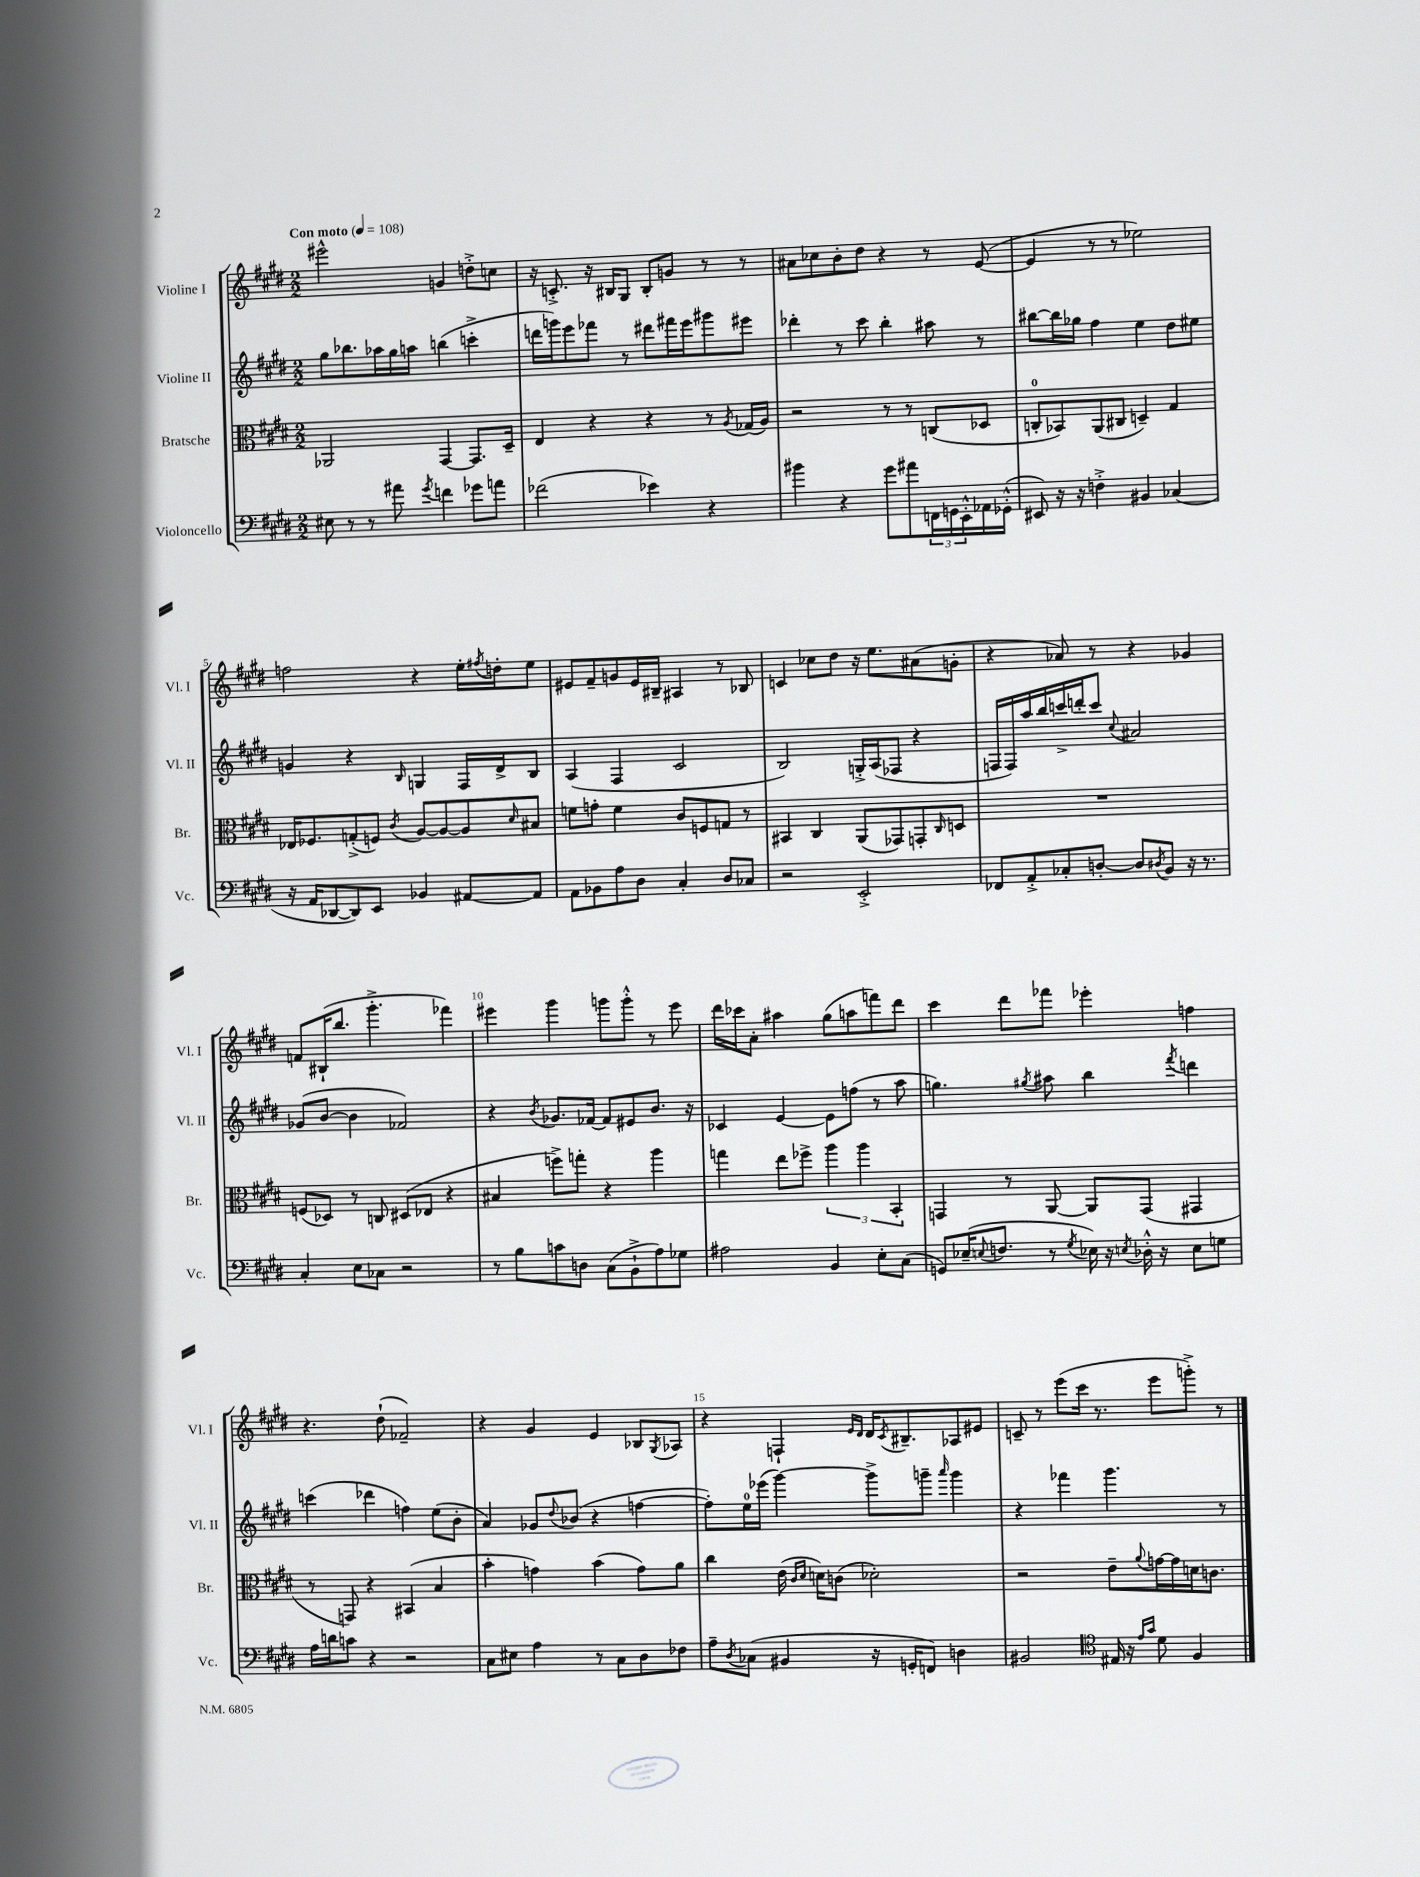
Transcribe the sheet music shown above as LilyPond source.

<<
\new StaffGroup <<
\new Staff = "s0" \with { instrumentName = "Violine I" shortInstrumentName = "Vl. I" } {
    \clef treble \key e \major \numericTimeSignature \time 2/2 \tempo "Con moto" 4 = 108
    eis'''2-^ g'4 d''8-.-> c''8 |
    r16 c'8.-.-> r16 bis16 gis8 bis8-. g'8 r8 r8 |
    ais'8 ces''8 b'8-. dis''8 r4 r8 e'8~( |
    e'4 r8 r8 ees''2) |
    f''2 r4 e''16-. \acciaccatura { fis''8 } d''16-. e''8 |
    eis'8 fis'8-- g'8 eis'16 bis16-- ais4 r8 bes8 |
    c'4 ces''8 dis''8 r16 e''8. ais'8( g'8-. |
    r4 aes'8) r8 r4 ges'4 |
    f'8 bis16-!( b''8. gis'''4.-.-> fes'''4) |
    eis'''4 gis'''4 g'''8 g'''8-.-^ r8 eis'''8 |
    dis'''16 ces'''16 a'8-. ais''4 gis''8( a''8 f'''8) dis'''8 |
    cis'''4 dis'''8 fes'''8 ees'''4-. f''4 |
    r4. dis''8-!( fes'2--) |
    r4 gis'4 e'4 bes8 \acciaccatura { gis8 } aes8 |
    r4 f4-! \grace { e'16 dis'16 } dis'16 \acciaccatura { cis'8 } bis8.-- aes8 eis'8 |
    c'8-- r8 e'''8( cis'''16 r8. e'''8 g'''8-.->) r8 \bar "|." |
}
\new Staff = "s1" \with { instrumentName = "Violine II" shortInstrumentName = "Vl. II" } {
    \clef treble \key e \major \numericTimeSignature \time 2/2
    gis''8 bes''8. aes''16 gis''16 a''16 b''4( c'''4-.-> |
    d'''16 g'''16) e'''8 fes'''8 r8 dis'''8 fis'''16 e'''16 gis'''8 eis'''8 |
    des'''4-. r8 cis'''8 b''4-. ais''8 r8 |
    bis''8~ bis''16 ges''16 fis''4 e''4 dis''8 eis''8 |
    g'4 r4 \grace { b16 } g4 fis16 dis'16-> b8 |
    a4( fis4 cis'2 |
    b2) g16-.-> a16( fes8 r4 |
    f16 f16) a''16 b''16 c'''16-> d'''16-. c'''8 \appoggiatura { cis''8 } ais'2 |
    ges'8( b'8~ b'4 fes'2) |
    r4 \acciaccatura { b'8 } ges'8. fes'16~ fes'8 eis'8 b'8. r16 |
    ces'4 e'4~ e'8 f''8( r8 a''8 |
    g''4.) \acciaccatura { gis''8 } ais''8 b''4 \acciaccatura { fis'''8 } d'''4 |
    c'''4( des'''4 f''4) e''8( b'8-. |
    a'4) ges'8 \appoggiatura { dis''8 } bes'8( r4 f''4~ |
    f''8-.) e''16-0 ees'''16( gis'''4~) gis'''8-> g'''8-- \grace { a'''16 } g'''4 |
    r4 fes'''4 gis'''4. r8 \bar "|." |
}
\new Staff = "s2" \with { instrumentName = "Bratsche" shortInstrumentName = "Br." } {
    \clef alto \key e \major \numericTimeSignature \time 2/2
    aes,2 gis,4~ gis,8. dis16-- |
    e4 r4 r4 r8 \acciaccatura { a8 } ges16( a16) |
    r2 r8 r8 c8( des8 |
    c8-0-. bes,8) a,8( cis8 d4--) gis4 |
    ees16 fes8. g8-.->( f8) \acciaccatura { cis'8 } a8~ a8~ a8 \grace { dis'16 } bis8 |
    f'8 g'8-. f'4 cis'8 f8 g8 r8 |
    bis,4 cis4 a,8( ges,8) g,8-. \grace { cis16 } d8 |
    R1 |
    f8( des8) r8 c8 dis8( ees8 r4 |
    bis4 f''8->) g''8-. r4 a''4 |
    g''4 e''8 fes''8-> \tuplet 3/2 { a''4 a''4 b,4-. } |
    g,4 r8 a,8~ a,8 g,8( gis,4 |
    r8 g,8) r4 bis,4( b4 |
    b'4-. g'4) b'4( g'8) a'8 |
    cis''4 e'16( \grace { cis'16 dis'16 } d'16) c'8( des'2-.) |
    r2 e'8-- \appoggiatura { a'8 } g'16~ g'16 d'16 c'8. \bar "|." |
}
\new Staff = "s3" \with { instrumentName = "Violoncello" shortInstrumentName = "Vc." } {
    \clef bass \key e \major \numericTimeSignature \time 2/2
    eis8 r8 r8 ais'8 \acciaccatura { gis'8 } f'4 ges'8 a'8 |
    fes'2( ees'4) r4 |
    bis'4 r4 gis'8 ais'8 \tuplet 3/2 { f,16 g,16 e,16-.-^ } aes,16 ges,16-.-^( |
    eis,8) r16 r16 f4-.-> bis,4 ces4( |
    r16 a,16 des,8~ des,8) e,8 bes,4 ais,8~ ais,8 |
    a,8 bes,8 a8 dis8 cis4-. dis8 ces8 |
    r2 e,2-.-> |
    fes,8 a,8-.-> ces8-. d8~-. d8 \acciaccatura { dis8 } b,8 r16 r8. |
    cis4-. e8 ces8 r2 |
    r8 b8 c'8 d8 cis8( b,8-!-> a8) ges8 |
    ais2 b,4 e8-. cis8( |
    g,8) ees16--( \appoggiatura { e8 } f8. r8 \acciaccatura { gis8 } ees16) r16 \acciaccatura { e8 } des16-.-^ r16 e8 g8 |
    a16 d'16 c'8 r4 r2 |
    cis8 eis8 a4 r8 cis8 dis8 fes8 |
    a8-- \acciaccatura { dis8 } ces8( bis,4 r16 g,16-. f,8) d4 |
    bis,2 \clef tenor eis16 r16 \grace { e'16 gis'16 } dis'8 fis4 \bar "|." |
}
>>
>>
\layout { \context { \Score \override BarNumber.break-visibility = ##(#f #t #t) barNumberVisibility = #(every-nth-bar-number-visible 5) } }
